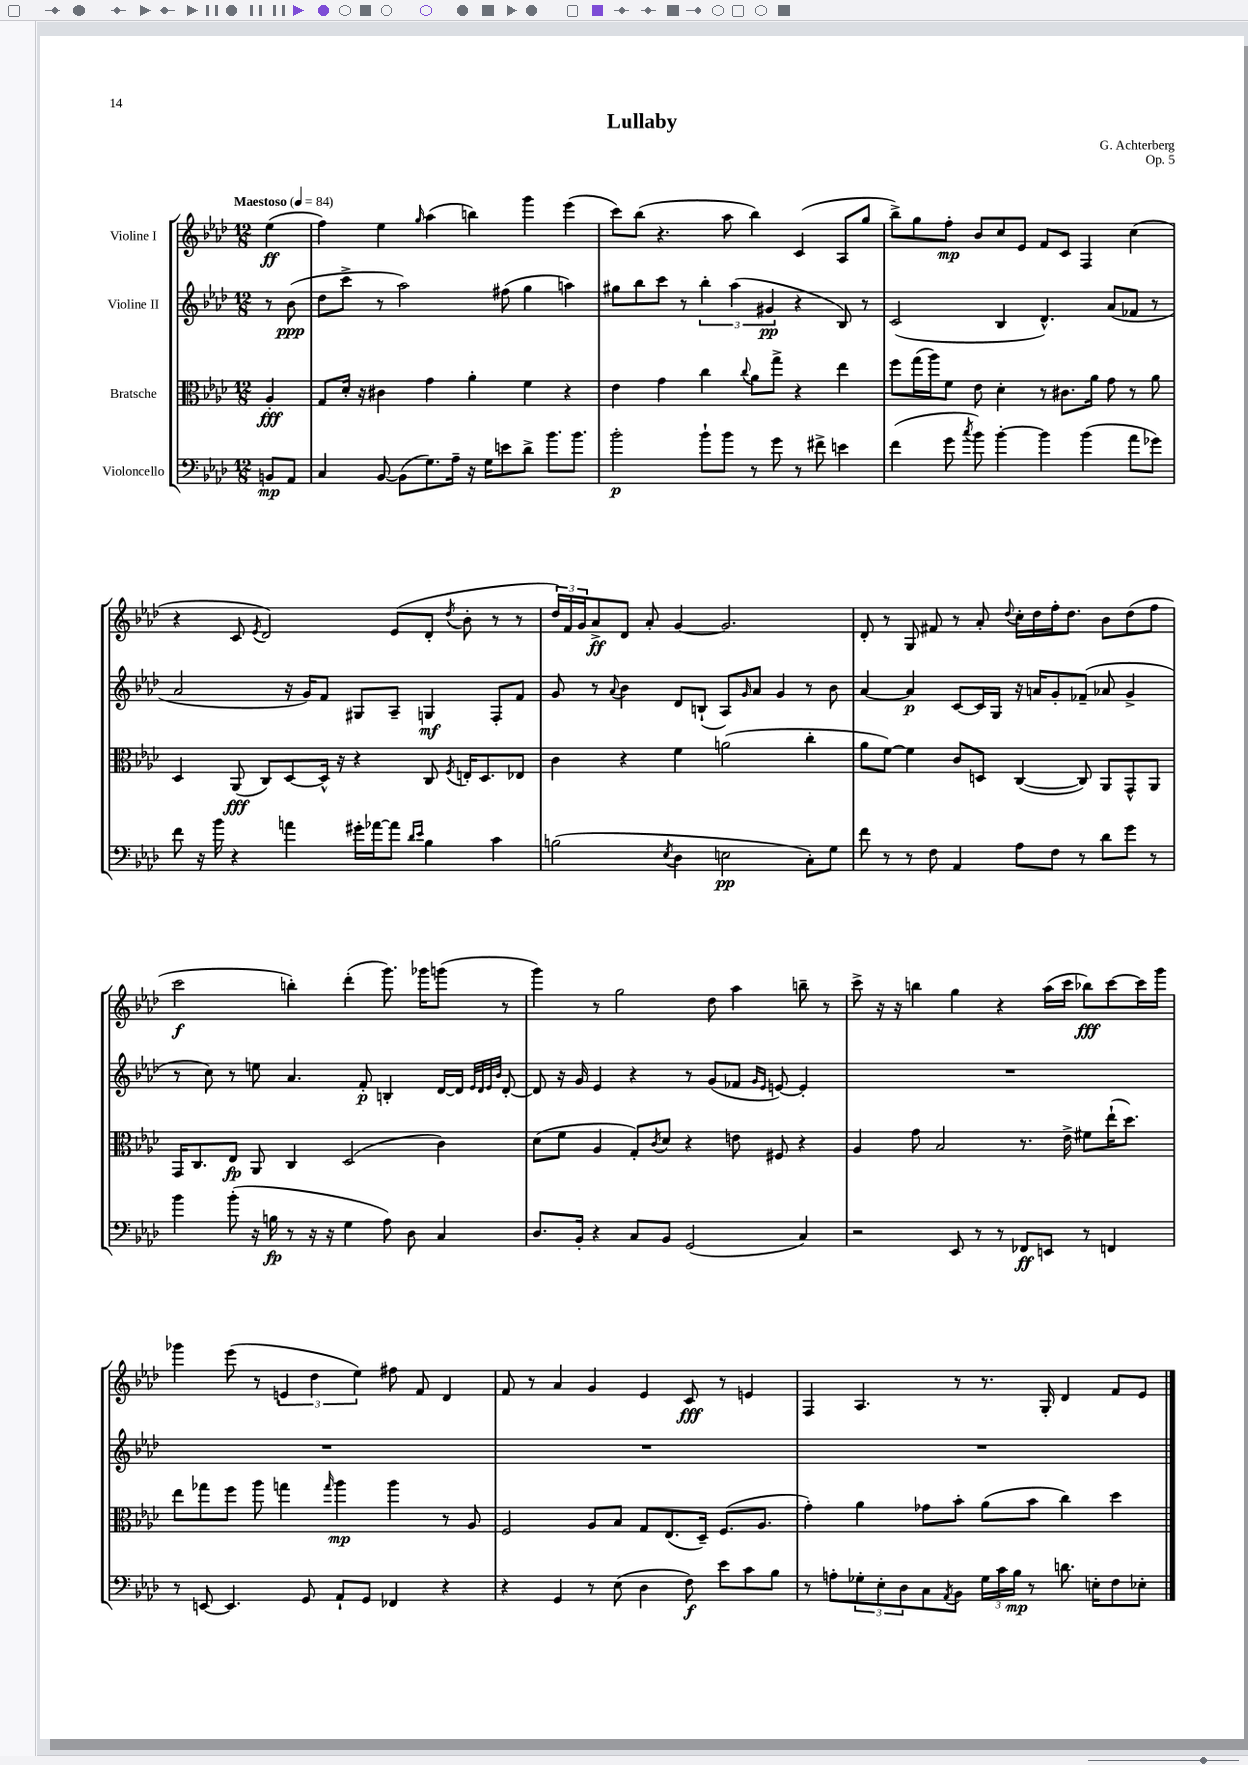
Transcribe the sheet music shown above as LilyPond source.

\header { title = "Lullaby" composer = "G. Achterberg" opus = "Op. 5" }
<<
\new StaffGroup <<
\new Staff = "s0" \with { instrumentName = "Violine I" } {
    \clef treble \key aes \major \numericTimeSignature \time 12/8 \partial 4 \tempo "Maestoso" 4 = 84
    ees''4\ff( |
    f''4) ees''4 \grace { g''16 } aes''4( b''4) g'''4 ees'''4( |
    c'''8) bes''8( r4. aes''8 bes''4) c'4( aes8 g''8 |
    bes''8->) g''8 f''8-.\mp bes'8 c''8 ees'8 f'8 c'8 f4 c''4( |
    r4 c'8 \acciaccatura { ees'8 } des'2) ees'8( des'8-. \acciaccatura { des''8 } bes'8-. r8 r8 |
    \tuplet 3/2 { des''16) f'16 g'16 } aes'8->\ff des'8 aes'8-. g'4~ g'2. |
    des'8-. r8 g8 fis'8 r8 aes'8-. \appoggiatura { des''8 } c''16-. des''16 f''16-. des''8. bes'8 des''8( f''8 |
    c'''2\f b''4-.) des'''4-.( g'''8.) ges'''16 g'''8( r8 |
    g'''4) r8 g''2 des''8 aes''4 b''8-- r8 |
    c'''8-> r16 r16 b''4 g''4 r4 aes''16( c'''16 bes''8\fff) c'''8~ c'''16 g'''16 |
    ges'''4 ees'''8( r8 \tuplet 3/2 { e'4 des''4 ees''4) } fis''8 f'8 des'4 |
    f'8 r8 aes'4 g'4 ees'4 c'8\fff r8 e'4 |
    f4 aes4. r8 r8. g16-. des'4 f'8 ees'8 \bar "|." |
}
\new Staff = "s1" \with { instrumentName = "Violine II" } {
    \clef treble \key aes \major \numericTimeSignature \time 12/8 \partial 4
    r8 bes'8\ppp( |
    des''8 c'''8-> r8 aes''2) fis''8( g''4 a''4) |
    gis''8 bes''8 c'''8 r8 \tuplet 3/2 { bes''4-. aes''4( gis'4\pp } r4 bes8) r8 |
    c'2( bes4 des'4.-^) aes'8( fes'8 r8 |
    aes'2 r16 g'16) f'8 gis8 aes8-- g4\mf f8-. f'8 |
    g'8 r8 \appoggiatura { aes'8 } bes'4 des'8 b8-!( aes8) \grace { g'16 } aes'8 g'4 r8 bes'8 |
    aes'4~ aes'4\p c'8~ c'16 g16 r16 a'16 g'8-. fes'8--( aes'8 g'4-> |
    r8 c''8) r8 e''8 aes'4. f'8-.\p b4-. des'16~ des'16 \grace { ees'32 des'32 ees'32 bes'32 } des'8~-. |
    des'8 r16 g'16 ees'4 r4 r8 g'8( fes'8 \grace { g'16 ees'16 } e'8~) e'4-. |
    R1. |
    R1. |
    R1. |
    R1. \bar "|." |
}
\new Staff = "s2" \with { instrumentName = "Bratsche" } {
    \clef alto \key aes \major \numericTimeSignature \time 12/8 \partial 4
    aes4-.\fff |
    g8 des'16-. r16 cis'4 g'4 aes'4-. f'4 r4 |
    ees'4 g'4 c''4 \appoggiatura { c''8 } aes'8 g''8-> r4 ees''4 |
    f''8 g''16( aes''16) f'8 ees'8 des'4-. r8 cis'8. aes'16 g'8 r8 aes'8 |
    des4 aes,8\fff( c8) des8~ des16-^ r16 r4 c8 \acciaccatura { f8 } e16-. des8. ees8 |
    c'4 r4 f'4 a'2( c''4-. |
    aes'8 f'8~) f'4 c'8 d8 c4~( c8) aes,8 g,8-^ aes,8 |
    g,16 c8. ees8\fp aes,8 c4 des2( c'4) |
    des'8( f'8 aes4 g8-.) \acciaccatura { c'8 } des'8 r4 e'8 fis8 r4 |
    aes4 g'8 bes2 r8. ees'16-> fis'8 ees''16-!( des''8.) |
    ees''8 ges''8 f''8 aes''8 g''4 \grace { g''16 } aes''4\mp aes''4 r8 aes8 |
    f2 aes8 bes8 g8 ees8.( des16--) f8.( aes8. |
    g'4-.) aes'4 ges'8 bes'8-. aes'8( bes'8 c''4) des''4 \bar "|." |
}
\new Staff = "s3" \with { instrumentName = "Violoncello" } {
    \clef bass \key aes \major \numericTimeSignature \time 12/8 \partial 4
    b,8\mp aes,8 |
    c4 bes,8~ bes,8( g8.) aes16-- r16 g16 e'8 des'8-> bes'8. bes'8. |
    bes'2-.\p bes'8-! bes'8 r8 g'8 r8 fis'8-> e'4 |
    f'4( g'8 \acciaccatura { c''8 } bes'8) bes'4~-. bes'4 bes'4( aes'8 ges'8) |
    f'8 r16 bes'16 r4 a'4 gis'16-. aes'16~ aes'8 \grace { des'16 ees'16 } bes4 c'4 |
    b2( \acciaccatura { ees8 } des4 e2\pp c8-.) g8 |
    f'8 r8 r8 f8 aes,4 aes8 f8 r8 des'8 g'8 r8 |
    bes'4 bes'8-.( r16 b16\fp r8 r16 r16 g4 aes8) des8 c4 |
    des8. bes,16-. r4 c8 bes,8 g,2( c4) |
    r2 ees,8 r8 r8 fes,8\ff e,8 r8 f,4 |
    r8 e,8~ e,4. g,8 aes,8-! g,8 fes,4 r4 |
    r4 g,4 r8 ees8( des4 f8\f) ees'8 c'8 bes8 |
    r8 a8-. \tuplet 3/2 { ges8-. ees8-. des8 } c8 \acciaccatura { aes,8 } bes,8 \tuplet 3/2 { ges16 c'16 bes16\mp } r8 d'8. e16-. f8 ees8-. \bar "|." |
}
>>
>>
\layout { \context { \Score \remove "Bar_number_engraver" } }
